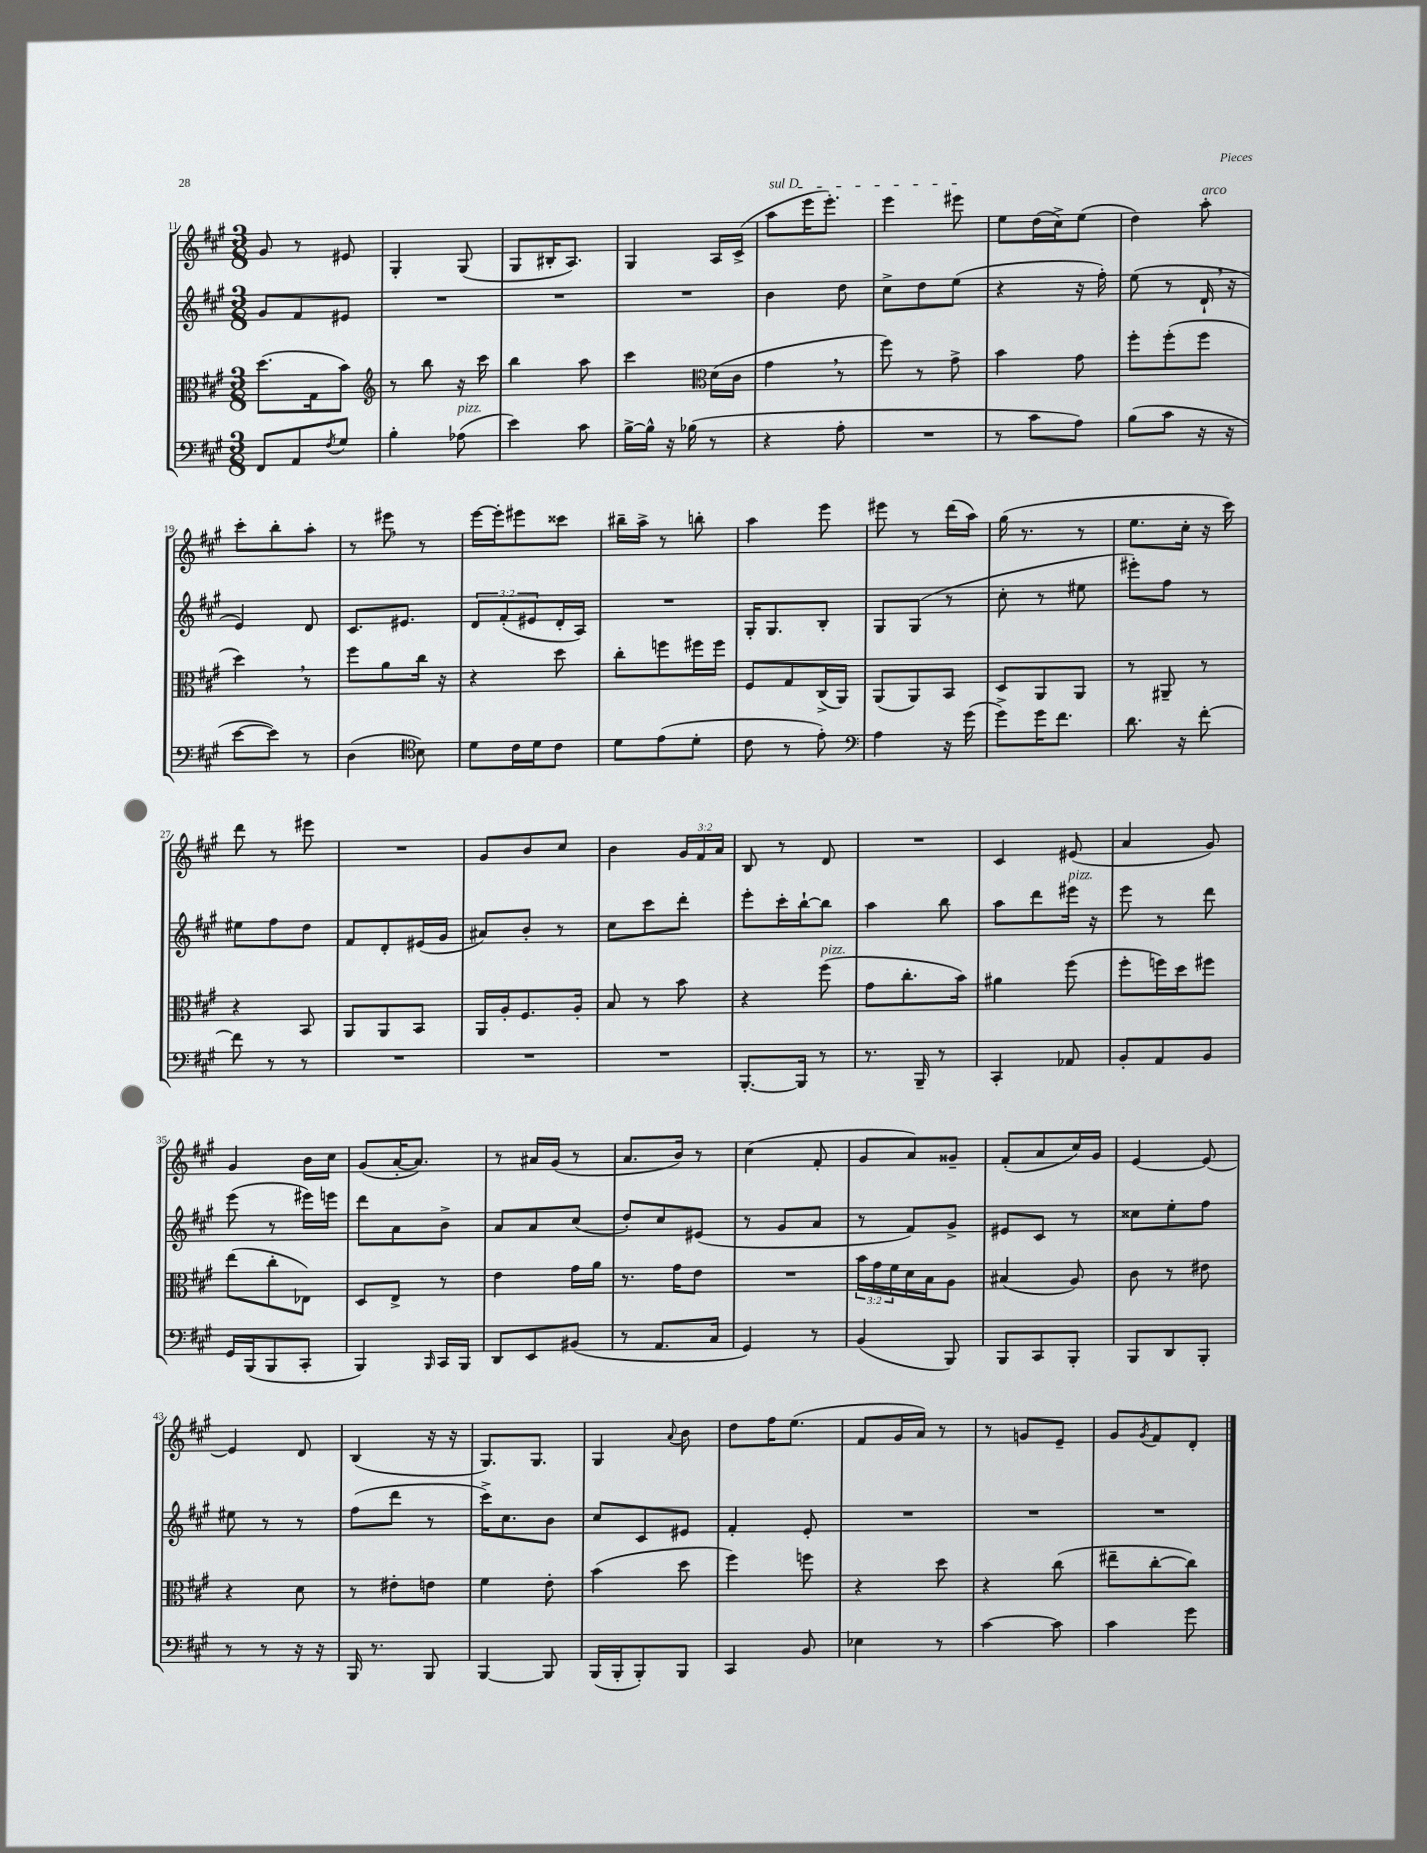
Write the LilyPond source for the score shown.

<<
\new StaffGroup <<
\new Staff = "s0" {
    \clef treble \key a \major \numericTimeSignature \time 3/8 \override Staff.TupletNumber.text = #tuplet-number::calc-fraction-text
    gis'8 r8 eis'8 |
    gis4-. gis8( |
    gis8 bis16-. a8.) |
    gis4 a16 cis'16->( |
    \once \override TextSpanner.bound-details.left.text = \markup { \italic "sul D" } a''8\startTextSpan e'''16 e'''8.-.) |
    e'''4 eis'''8\stopTextSpan |
    e''8 d''16( cis''16->) e''8( |
    d''4) a''8-.^\markup { \italic "arco" } |
    cis'''8-. b''8-. a''8-. |
    r8 eis'''8 \breathe r8 |
    e'''16~ e'''16-. eis'''8 cisis'''8 |
    bis''16-- a''16-> r8 b''8-. |
    a''4 e'''8 |
    eis'''8 r8 d'''16( a''16) |
    gis''16( r8. r8 |
    e''8. cis''16-. r16 cis'''16) |
    d'''8 r8 eis'''8 |
    R4. |
    gis'8 b'8 cis''8 |
    b'4 \tuplet 3/2 { gis'16 fis'16 a'16 } |
    b8 r8 d'8 |
    R4. |
    cis'4 eis'8( |
    a'4 gis'8) |
    gis'4 b'16 cis''16 |
    gis'8( a'16~-. a'8.) |
    r8 ais'16 gis'16( r8 |
    a'8. b'16) r8 |
    cis''4( fis'8-. |
    gis'8 a'8) gisis'8-- |
    fis'8-.( a'8 cis''16) gis'16 |
    e'4~ e'8~ |
    e'4 d'8 |
    b4( r16 r16 |
    gis8.) gis8. |
    gis4 \appoggiatura { a'8 } b'8 |
    d''8 fis''16 e''8.( |
    fis'8 gis'16 a'16) r8 |
    r8 g'8 e'8-- |
    gis'8 \acciaccatura { gis'8 } fis'8 d'8-. \bar "|." |
}
\new Staff = "s1" {
    \clef treble \key a \major \numericTimeSignature \time 3/8 \override Staff.TupletNumber.text = #tuplet-number::calc-fraction-text
    gis'8 fis'8 eis'8 |
    R4. |
    R4. |
    R4. |
    b'4 d''8 |
    cis''8-> d''8 e''8( |
    r4 r16 fis''16-.) |
    e''8( r8 d'16-! \breathe r16 |
    e'4) d'8 |
    cis'8. eis'8. |
    \tuplet 3/2 { d'8 fis'8-.( eis'8 } d'16-. a16) |
    R4. |
    gis16-. gis8. b8-. |
    gis8 gis8( r8 |
    cis''8-. r8 eis''8 |
    eis'''8-.) fis''8 r8 |
    eis''8 fis''8 d''8 |
    fis'8 d'8-. eis'16( gis'16 |
    ais'8) b'8-. r8 |
    cis''8 cis'''8 d'''8-. |
    e'''8-. cis'''16-. b''16~-! b''8 |
    a''4 b''8 |
    a''8 d'''8 eis'''16^\markup { \italic "pizz." } r16 |
    e'''8 r8 d'''8 |
    e'''8( r8 eis'''16) e'''16 |
    d'''8 a'8 b'8-> |
    a'8 a'8 cis''8( |
    d''8-.) cis''8 eis'8( |
    r8 gis'8 a'8 |
    r8 fis'8) gis'8-> |
    eis'8 cis'8 r8 |
    cisis''8 e''8-. fis''8 |
    eis''8 r8 r8 |
    fis''8( d'''8 r8 |
    cis'''16->) cis''8. b'8 |
    cis''8 cis'8 eis'8 |
    fis'4-. e'8-. |
    R4. |
    R4. |
    R4. \bar "|." |
}
\new Staff = "s2" {
    \clef alto \key a \major \numericTimeSignature \time 3/8 \override Staff.TupletNumber.text = #tuplet-number::calc-fraction-text
    d''8.( gis16 b'8) |
    \clef treble r8 b''8 r16 cis'''16 |
    b''4 a''8 |
    cis'''4 \clef alto d'16( cis'16 |
    gis'4 \breathe r8 |
    fis''8) r8 gis'8-> |
    b'4 gis'8 |
    fis''8-. fis''8-.( fis''8 |
    d''4) \breathe r8 |
    fis''8 a'8 cis''16 r16 |
    r4 d''8 |
    cis''8-. f''8 fis''16 fis''16 |
    fis8 gis8 cis16->( a,16) |
    a,8( a,8) b,8 |
    d8 a,8 a,8 |
    r8 ais,8-- r8 |
    r4 b,8 |
    a,8 a,8 b,8 |
    a,16 a16-. fis8. a16-. |
    b8 r8 b'8 |
    r4 fis''8^\markup { \italic "pizz." }( |
    gis'8 cis''8.-. b'16) |
    ais'4 fis''8( |
    fis''8-. f''16) d''16 fis''8 |
    e''8( cis''8-. ees8) |
    d8 e8-> r8 |
    e'4 gis'16 a'16 |
    r8. gis'16 e'8 |
    R4. |
    \tuplet 3/2 { b'16 gis'16 fis'16 } d'16 b16 a8 |
    bis4( a8) |
    cis'8 r8 eis'8 |
    r4 d'8 |
    r8 eis'8-. e'8 |
    fis'4 e'8-. |
    b'4( d''8 |
    fis''4) f''8 |
    r4 d''8 |
    r4 cis''8( |
    eis''8-- cis''8~-. cis''8) \bar "|." |
}
\new Staff = "s3" {
    \clef bass \key a \major \numericTimeSignature \time 3/8
    fis,8 a,8 \acciaccatura { fis8 } gis8 |
    b4-. aes8^\markup { \italic "pizz." }( |
    e'4) cis'8 |
    b16~-> b16-^ r16 bes16( r8 |
    r4 a8-. |
    R4. |
    r8 cis'8 a8) |
    b8( cis'8 r16 r16 |
    e'8~ e'8) r8 |
    d4( \clef tenor b8) |
    d'8 cis'16 d'16 cis'8 |
    d'8 e'8( d'8-. |
    cis'8 r8 e'8-.) |
    \clef bass a4 r16 gis'16( |
    gis'8->) gis'16 fis'8. |
    d'8. r16 fis'8~-. |
    fis'8 r8 r8 |
    R4. |
    R4. |
    R4. |
    b,,8.~-. b,,16 r8 |
    r8. b,,16-- r8 |
    cis,4-. aes,8 |
    b,8-. a,8 b,8 |
    gis,16 b,,16( b,,8 cis,8-. |
    b,,4) \grace { b,,16 } cis,16 b,,16 |
    d,8 e,8 bis,8( |
    r8 a,8. cis16 |
    gis,4) r8 |
    b,4( b,,8) |
    b,,8 cis,8 b,,8-. |
    b,,8 d,8 b,,8-. |
    r8 r8 r16 r16 |
    b,,16 r8. b,,8 |
    b,,4~ b,,8 |
    b,,16( b,,16-. b,,8-.) b,,8 |
    cis,4 b,8 |
    ees4 r8 |
    cis'4~ cis'8 |
    cis'4 gis'8 \bar "|." |
}
>>
>>
\layout { \context { \Score currentBarNumber = #11 } }
